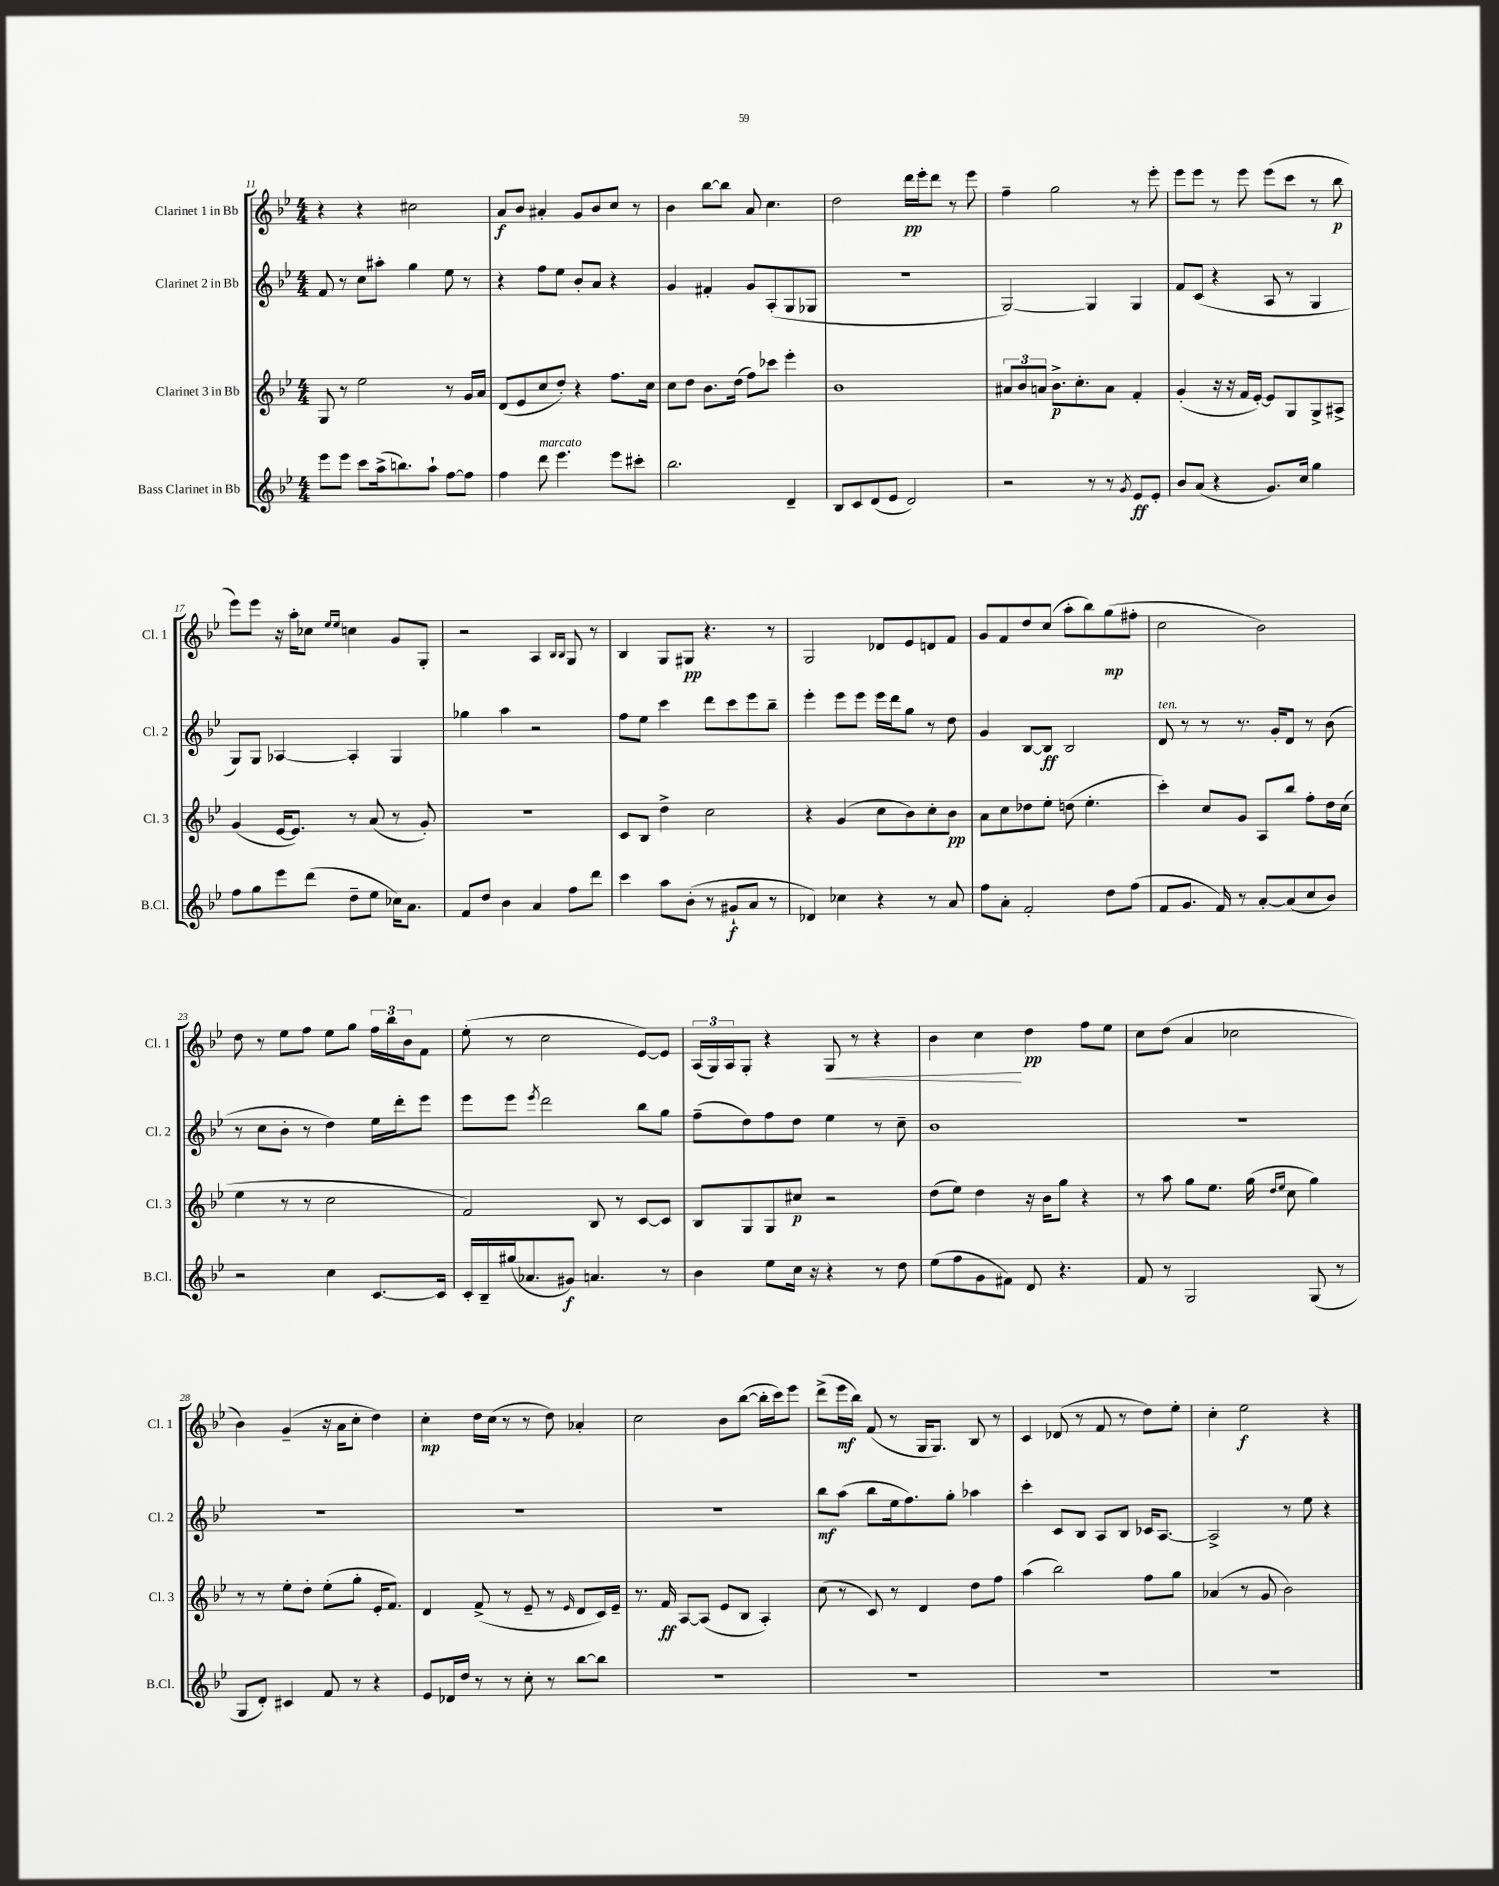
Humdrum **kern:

**kern	**kern	**kern	**kern
*staff4	*staff3	*staff2	*staff1
*clefG2	*clefG2	*clefG2	*clefG2
*k[b-e-]	*k[b-e-]	*k[b-e-]	*k[b-e-]
*M4/4	*M4/4	*M4/4	*M4/4
8eee-\L	8G/	8f/	4r
8eee-\J	8r	8r	.
8ccc\L	2ee-\	8cc\L	4r
(16aa^\k	.	8aa#'\J	.
8.bb\)	.	.	.
.	.	4gg\	2cc#\
8aa`\J	.	.	.
[8ff\L	8r	8ee-\	.
8ff\]J	16g/LL	8r	.
.	16a/JJ	.	.
=	=	=	=
4ff\	(8d/L	4r	8a/L
.	8e-/	.	8b-/J
8ddd\	8cc/	8ff\L	4a#'/
4.eee-\	8dd'/J)	8ee-\J	.
.	4r	8b-'/L	8g/L
.	.	8a/J	8b-/
8eee-\L	8.ff\L	4r	8cc/J
8ccc#'\J	.	.	8r
.	16cc\Jk	.	.
=	=	=	=
2.bb-\	8cc\L	4g/	4b-\
.	8dd\J	.	.
.	8.b-\L	4f#'/	[8bb-\L
.	.	.	8bb-\]J
.	(16dd\Jk	.	.
.	8ff\L)	8g/L	8a/
.	8ccc-\J	(8A'/	4.cc\
4d~/	4eee-'\	8G/	.
.	.	8G-/J	.
=	=	=	=
8B-/L	1b-	1r	2dd\
8c/	.	.	.
(8d/	.	.	.
8e-/J	.	.	.
2d/)	.	.	16ddd\LL
.	.	.	16eee-'\J
.	.	.	8ddd\J
.	.	.	8r
.	.	.	8eee-\
=	=	=	=
2r	12a#/L	[2G/)	4ff~\
.	12b-/	.	.
.	12a/J	.	.
.	8.b-^\L	.	2gg\
.	8.cc'\	.	.
8r	.	4G/]	.
8r	8a\J	.	.
8qg/	.	.	.
8e-/L	4f'/	4G/	8r
8e-'/J	.	.	8eee-'\
=	=	=	=
8b-/L	(4g'/	8f/L	8eee-\L
(8a/J	.	(8c/J	8eee-\J
4r	16r	4r	8r
.	16r	.	.
.	16f/LL	.	8eee-\
.	[16e-'/JJ)	.	.
8.g/L)	8e-/]L	8A/	(8eee-\L
.	8G/	8r	8ccc\J
16cc/Jk	.	.	.
4gg\	8G^/	4G/	8r
.	8A#^/J	.	8bb-\
=	=	=	=
8ff\L	(4g/	8G/L)	8eee-\L)
8gg\	.	8G/J	8eee-\J
8eee-\	[16e-/LK	[4A-/	16r
.	8.e-/]J)	.	16aa'\LK
(8ddd\J	.	.	8cc-\J
.	.	.	16qqee-/LL
.	.	.	16qqee-/JJ
8dd~\L	8r	4A-'/]	4cc\
8ee-\J	(8a/	.	.
16cc-\LK)	8r	4G/	8g/L
8.a\J	.	.	.
.	8g'/)	.	8G'/J
=	=	=	=
8f/L	1r	4gg-\	2r
8dd/J	.	.	.
4b-\	.	4aa\	.
4a/	.	2r	4A/
.	.	.	16qqB-/LL
.	.	.	16qqB-/JJ
8ff\L	.	.	8G/
8ddd\J	.	.	8r
=	=	=	=
4ccc\	8c/L	8ff\L	4B-/
.	8B-/J	8ee-\J	.
8aa\L	4dd^\	4ccc\	8G/L
(8b-'\J	.	.	8G#/J
8r	2cc\	8ddd\L	4.r
8g#`/L	.	8ccc\	.
8a/J	.	8eee-\	.
8r	.	8bb-~\J	8r
=	=	=	=
4d-/)	4r	4eee-'\	2G/
4cc-\	(4g/	8eee-\L	.
.	.	8eee-\J	.
4r	8cc\L	16eee-\LL	8d-/L
.	.	16ddd\J	.
.	8b-\)	8gg\J	8e-/
8r	8cc'\	8r	8d/
8a/	8b-\J	8dd\	8f/J
=	=	=	=
8ff\L	8a\L	4g/	8g/L
8a'\J	8cc\	.	8f/
2f'/	8dd-\	[8B-/L	8dd/
.	8ee-'\J	8B-/]J	(8cc/J
.	(8dd\	2B-/	8aa'\L
.	4.ee-'\	.	8bb-\)
8dd\L	.	.	(8gg\
(8ff\J	.	.	8ff#'\J
=	=	=	=
8f/L	4ccc'\)	8d/	2cc\
8.g/J	.	8r	.
.	8cc/L	8r	.
16f/)	.	.	.
8r	8g/J	8.r	.
[8a'/L	8A/L	.	2b-\)
.	.	16g'/LK	.
(8a/]	8bb-/J	8d/J	.
8cc/	8ff'\L	8r	.
8b-/J)	16dd\L	(8b-\	.
.	(16cc\JJ	.	.
=	=	=	=
2r	4ee-\	8r	8dd\
.	.	8cc\L	8r
.	8r	8b-'\J	8ee-\L
.	8r	8r	8ff\J
4cc\	2cc\	4dd\)	8ee-\L
.	.	.	8gg\J
[8.c/L	.	16ee-\LL	24ff\LL
.	.	.	24bb-\
.	.	16ddd'\J	.
.	.	.	24b-\J
.	.	8eee-\J	8f\J
16c/]Jk	.	.	.
=	=	=	=
16c'/LL	2f/)	8eee-\L	(8ee-'\
16B-~/	.	.	.
(16gg#/J	.	8eee-\J	8r
8.a-/	.	.	.
.	.	8qeee-/	.
.	.	2ddd\	2cc\
8g#/J)	.	.	.
4.a/	8B-/	.	.
.	8r	.	.
.	[8c/L	8bb-\L	[8e-/L)
8r	8c/]J	8gg\J	8e-/]J
=	=	=	=
4b-\	8B-/L	(8ff~\L	(24A/LL
.	.	.	24G/)
.	.	.	24A/J
.	8G/	8dd\)	8G'/J
8ee-\L	8G/	8ff\	4r
16cc\Jk	8cc#/J	8dd\J	.
16r	.	.	.
4r	2r	4ee-\	8G/
.	.	.	8r
8r	.	8r	4r
8dd\	.	8cc~\	.
=	=	=	=
(8ee-\L	(8dd\L	1b-	4b-\
8ff\	8ee-\J)	.	.
8g\	4dd\	.	4cc\
8f#\J)	.	.	.
8d/	16r	.	4dd\
.	16b-\LK	.	.
4.r	8gg\J	.	.
.	4r	.	8ff\L
.	.	.	8ee-\J
=	=	=	=
8f/	8r	1r	8cc\L
8r	8aa\	.	(8dd\J
2G/	8gg\L	.	4a/
.	8.ee-\J	.	.
.	.	.	2cc-\
.	(16gg\	.	.
.	16qqdd/LL	.	.
.	16qqee-/JJ	.	.
.	8cc\	.	.
(8G/	4gg\)	.	.
8r	.	.	.
=	=	=	=
8G/L	8r	1r	4b-\)
8d'/J)	8r	.	.
4c#/	8ee-'\L	.	(4g~/
.	8dd'\J	.	.
8f/	(8ee-'\L	.	16r
.	.	.	16a\LK
8r	8gg'\J	.	8cc'\J
4r	16e-'/LK	.	4dd\)
.	8.f/J)	.	.
=	=	=	=
8e-/L	4d/	1r	4cc'\
16d-/L	.	.	.
16dd/JJ	.	.	.
8r	(8f^/	.	16dd\LL
.	.	.	(16cc\JJ
8r	8r	.	8r
8cc'\	8e-~/	.	8r
8r	8r	.	8dd\)
.	16qqe-/	.	.
[8bb-\L	8d/L	.	4a-'/
8bb-\]J	16c/L)	.	.
.	16e-~/JJ	.	.
=	=	=	=
1r	8.r	1r	2cc\
.	16f/	.	.
.	[8A/L	.	.
.	(8A/]J	.	.
.	8e-/L	.	8b-\L
.	8B-/J	.	([8bb-\J
.	4A'/)	.	16bb-'\]LL
.	.	.	16ccc\J)
.	.	.	8eee-\J
=	=	=	=
1r	(8cc\	8bb-\L	(8ddd^\L
.	8r	(8aa\J	16eee-\L
.	.	.	16bb-\JJ)
.	8c/)	8bb-\L	(8f/
.	8r	16ee-\k	8r
.	.	8.ff\)	.
.	4d/	.	16G/LK
.	.	.	8.G/J)
.	.	8gg'\J	.
.	8dd\L	4aa-\	8B-/
.	8ff\J	.	8r
=	=	=	=
1r	(4aa\	4ccc'\	4c/
.	2bb-\)	8c/L	(8d-/
.	.	8B-/J	8r
.	.	8A/L	8f/
.	.	8B-/J	8r
.	8ff\L	16c-/LK	8dd\L)
.	.	[8.A/J	.
.	8gg\J	.	8ee-'\J
=	=	=	=
1r	(4a-/	2A^/]	4cc'\
.	8r	.	2ee-\
.	8g/	.	.
.	2b-\)	8r	.
.	.	8ee-\	.
.	.	4r	4r
==	==	==	==
*-	*-	*-	*-
